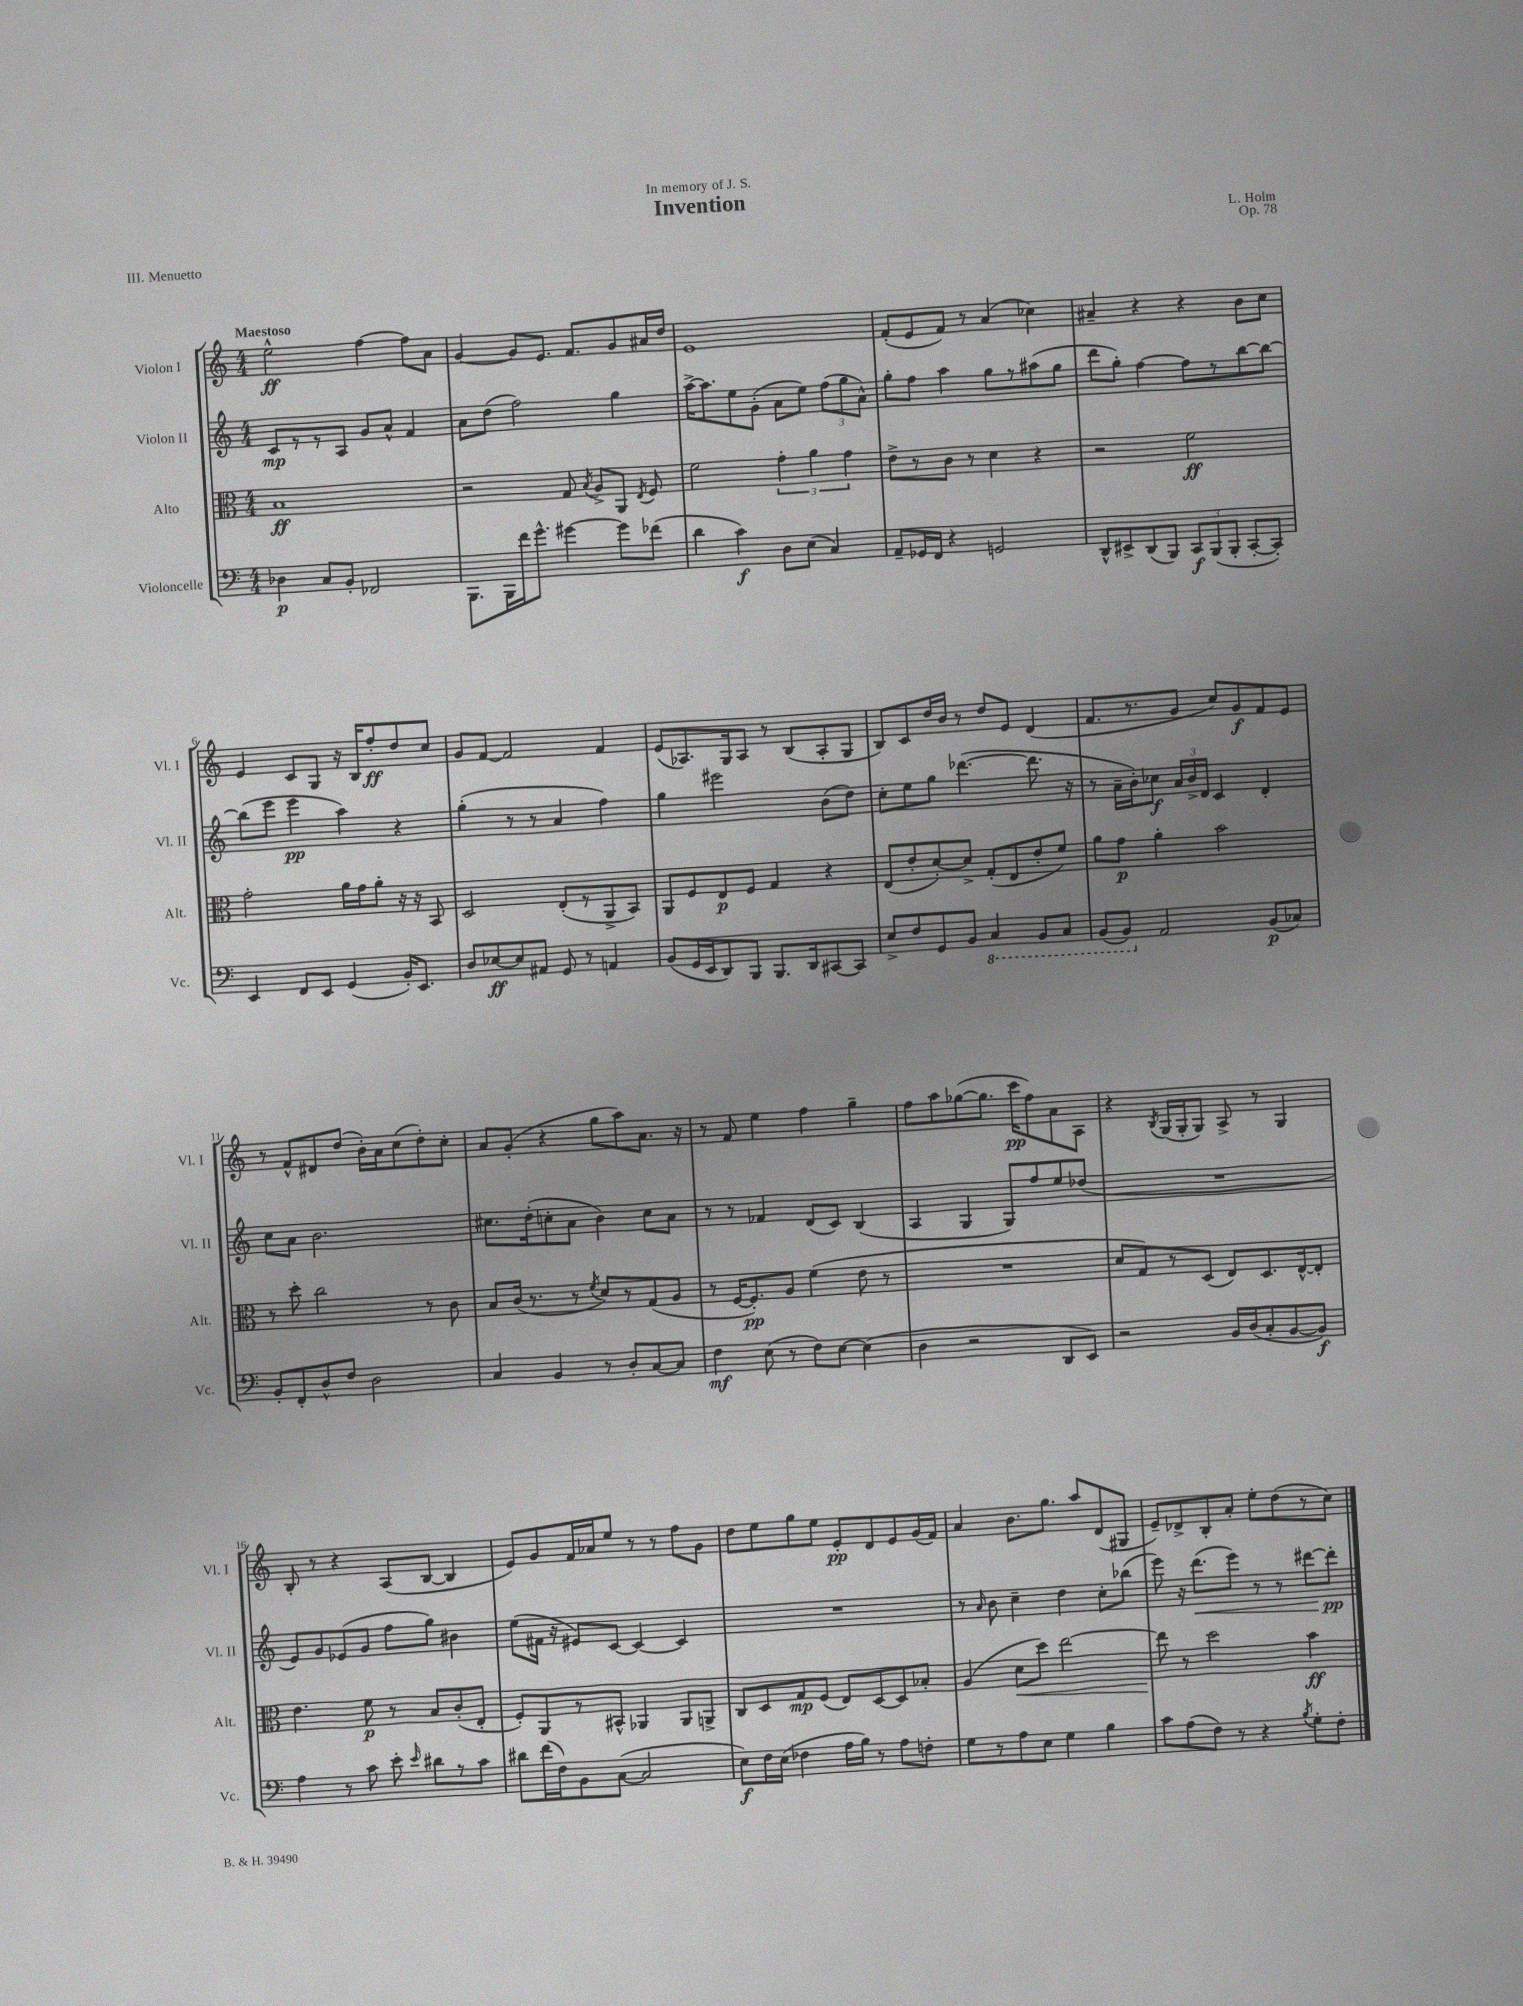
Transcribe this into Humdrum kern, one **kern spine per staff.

**kern	**dynam	**kern	**dynam	**kern	**dynam	**kern	**dynam
*part4	*part4	*part3	*part3	*part2	*part2	*part1	*part1
*staff4	*staff4	*staff3	*staff3	*staff2	*staff2	*staff1	*staff1
*I"Violoncelle	*	*I"Alto	*	*I"Violon II	*	*I"Violon I	*
*I'Vc.	*	*I'Alt.	*	*I'Vl. II	*	*I'Vl. I	*
*clefF4	*	*clefC3	*	*clefG2	*	*clefG2	*
*k[]	*	*k[]	*	*k[]	*	*k[]	*
*M4/4	*	*M4/4	*	*M4/4	*	*M4/4	*
=1	=1	=1	=1	=1	=1	=1	=1
!	!	!	!	!	!	!LO:TX:a:B:t=Maestoso	!
4D-X\	p	1B	ff	8c/L	mp	2ee^^\	ff
.	.	.	.	8r	.	.	.
8C/L	.	.	.	8r	.	.	.
8BB'/J	.	.	.	8A/J	.	.	.
2FF-X/	.	.	.	8g/L	.	[4ff\	.
.	.	.	.	8a^^/J	.	.	.
.	.	.	.	4f/	.	8ff\L]	.
.	.	.	.	.	.	8a\J	.
=2	=2	=2	=2	=2	=2	=2	=2
8.BBB\L	.	2r	.	8a\L	.	[4g/	.
.	.	.	.	(8dd\J	.	.	.
16BBB\L	.	.	.	.	.	.	.
16f\J	.	.	.	2ff\)	.	8g/L]	.
8.g^^\J	.	.	.	.	.	.	.
.	.	.	.	.	.	8.e/J	.
[4g#X\	.	8G/	.	.	.	.	.
.	.	.	.	.	.	8.f/L	.
.	.	8qB/	.	.	.	.	.
.	.	8A^/L	.	.	.	.	.
8g#\L]	.	8AA/J	.	4gg\	.	8g/	.
.	.	8qE/	.	.	.	.	.
(8f-X\J	.	8F/	.	.	.	16a#X/L	.
.	.	.	.	.	.	16dd/JJ	.
=3	=3	=3	=3	=3	=3	=3	=3
4d\	.	2f\	.	[16aa^\KL	.	1e	.
.	.	.	.	8.aa\]	.	.	.
4c\)	f	.	.	8ee\	.	.	.
.	.	.	.	(8g'\J	.	.	.
8D\L	.	6g'\	.	8a\L	.	.	.
(8E\J	.	.	.	8ee\J)	.	.	.
.	.	6a\	.	.	.	.	.
4C/)	.	.	.	(12ff\L	.	.	.
.	.	6g\	.	12gg\	.	.	.
.	.	.	.	12a^^\J)	.	.	.
=4	=4	=4	=4	=4	=4	=4	=4
8AA~/L	.	8e^\L	.	8gg'\L	.	(8f'/L	.
16GG-X/L	.	8r	.	8ff\J	.	8e/	.
16FF/JJ	.	.	.	.	.	.	.
4r	.	8c\J	.	4aa\	.	8f/J)	.
.	.	8r	.	.	.	8r	.
2GGn/	.	4d\	.	8gg\L	.	(4a/	.
.	.	.	.	8r	.	.	.
.	.	4r	.	(8aa#X\	.	4cc-X\)	.
.	.	.	.	8gg\J	.	.	.
=5	=5	=5	=5	=5	=5	=5	=5
8DD^^/L	.	2r	.	8ddd\L	.	4a#X~/	.
8EE#X^/	.	.	.	8gg'\J)	.	.	.
(8DD/	.	.	.	[4ff\	.	4r	.
8BBB/J)	.	.	.	.	.	.	.
12CC/L	f	2f\	ff	8ff\L]	.	4r	.
(12BBB/	.	.	.	.	.	.	.
.	.	.	.	8r	.	.	.
12BBB'/J	.	.	.	.	.	.	.
[8CC'/L	.	.	.	[8bb\	.	8b\L	.
8CC'/J])	.	.	.	8bb\J_	.	8cc\J	.
!!LO:LB:g=z
=6	=6	=6	=6	=6	=6	=6	=6
4EE/	.	2g'\	.	(8bb\L]	.	4e/	.
.	.	.	.	8eee\J	.	.	.
8FF/L	.	.	.	4eee\	pp	8c/L	.
8EE/J	.	.	.	.	.	8G/J	.
(4GG/	.	16a\LL	.	4aa\)	.	16r	.
.	.	16g\J	.	.	.	16B/KL	.
.	.	8a'\J	.	.	.	8ff'/	ff
16BB'/KL)	.	16r	.	4r	.	8dd/	.
8.EE/J	.	16r	.	.	.	.	.
.	.	8BB/	.	.	.	8cc/J	.
=7	=7	=7	=7	=7	=7	=7	=7
8D/L	.	2D/	.	(4gg'\	.	8g/L	.
[8E-X/	ff	.	.	.	.	[8f/J	.
8E-/]	.	.	.	8r	.	2f/]	.
8AA#X/J	.	.	.	8r	.	.	.
8GG/	.	(8E'/L	.	4a/	.	.	.
8r	.	8r	.	.	.	.	.
4AAn/	.	8AA^/	.	4ff\)	.	4f/	.
.	.	8BB/J)	.	.	.	.	.
=8	=8	=8	=8	=8	=8	=8	=8
(8BB/L	.	8AA/L	.	4gg\	.	(8e/L	.
16GG/L	.	8F/	.	.	.	8.A-X/)	.
16EE/J	.	.	.	.	.	.	.
8DD/)	.	8E/	p	2eee#X\	.	.	.
.	.	.	.	.	.	16G/k	.
8BBB/J	.	8F/J	.	.	.	8A-/J	.
8.BBB/L	.	4G/	.	.	.	8r	.
.	.	.	.	.	.	(8B/L	.
16DD/k	.	.	.	.	.	.	.
[8CC#X/	.	4r	.	(8b\L	.	8A-'/	.
8CC#/J]	.	.	.	8dd\J)	.	8G/J	.
=9	=9	=9	=9	=9	=9	=9	=9
8E^/L	.	(8E/L	.	8cc'\L	.	8B/L)	.
8F/	.	8e'/	.	8ee\	.	8c/	.
8GG/	.	[8d'/)	.	8gg\J	.	16dd/L	.
.	.	.	.	.	.	16b/JJ	.
8BB/J	.	8d^/J]	.	([4.ddd-X\	.	8r	.
*8ba	*	*	*	*	*	*	*
4CC/	.	(8G'/L	.	.	.	8dd/L	.
.	.	8E/	.	.	.	8e/J	.
8BBB/L	.	8e'/	.	8.ddd-\]	.	(4d/	.
8CC/J	.	8f/J)	.	.	.	.	.
.	.	.	.	16r	.	.	.
=10	=10	=10	=10	=10	=10	=10	=10
(8BBB/L	.	8a\L	.	8r	.	8.f/L	.
8BBB/J)	.	8g\J	p	16a~\LL	.	.	.
.	.	.	.	16b'\J)	.	8.r	.
*X8ba	*	*	*	*	*	*	*
2AA/	.	4a'\	.	8cc-X\J	f	.	.
.	.	.	.	24a/LL	.	8g/J	.
.	.	.	.	24b^/	.	.	.
.	.	.	.	24d/JJ	.	.	.
.	.	2b\	.	4c/	.	8cc/L)	.
.	.	.	.	.	.	8g/	f
(8BB/L	p	.	.	4d'/	.	8f/	.
8C-X/J)	.	.	.	.	.	8e/J	.
!!LO:LB:g=z
=11	=11	=11	=11	=11	=11	=11	=11
8BB'/L	.	8r	.	8cc\L	.	8r	.
8FF'/	.	8dd'\	.	8a\J	.	8f^^/L	.
8D^^/	.	2cc\	.	2.b\	.	8d#X/	.
8F/J	.	.	.	.	.	(8dd/J	.
2D\	.	.	.	.	.	16b'\LL)	.
.	.	.	.	.	.	16a\J	.
.	.	.	.	.	.	(8cc\	.
.	.	8r	.	.	.	8dd'\)	.
.	.	8c\	.	.	.	8cc'\J	.
=12	=12	=12	=12	=12	=12	=12	=12
4C/	.	8B/L	.	8.cc#X\L	.	8a/L	.
.	.	(16c/Jk	.	.	.	(8g'/J	.
.	.	8.r	.	(16dd'\k	.	.	.
4BB/	.	.	.	8ccn'\	.	4r	.
.	.	8r	.	8a\J	.	.	.
.	.	8qf/	.	.	.	.	.
8r	.	8d/L)	.	4b\)	.	8gg\L	.
8D'/L	.	8r	.	.	.	8aa\)	.
[8C/	.	(8G/	.	8cc\L	.	8.a\J	.
8C/J]	.	8A/J	.	8a\J	.	.	.
.	.	.	.	.	.	16r	.
=13	=13	=13	=13	=13	=13	=13	=13
4F\	mf	8r	.	8r	.	8r	.
.	.	[16F/KL	.	8r	.	8f/	.
.	.	8.F'/])	pp	.	.	.	.
(8E\	.	.	.	4f-X/	.	4ee\	.
8r	.	8A/J	.	.	.	.	.
8F\L)	.	(4f\	.	(8d/L	.	4ff\	.
[8E\J	.	.	.	8c/J)	.	.	.
(4E\]	.	8e\	.	(4B/	.	4gg~\	.
.	.	8r	.	.	.	.	.
=14	=14	=14	=14	=14	=14	=14	=14
4D\	.	1r	.	4A/	.	8ff\L	.
.	.	.	.	.	.	8aa\	.
2r	.	.	.	4G/	.	([8gg-X\	.
.	.	.	.	.	.	8.gg-\J]	.
.	.	.	.	8G/L)	.	.	.
.	.	.	.	.	.	16ccc\KL	pp
.	.	.	.	8ff/	.	8ff\)	.
8DD/L	.	.	.	8ee/	.	8a\	.
8EE/J)	.	.	.	(8dd-X/J	.	8A\J	.
=15	=15	=15	=15	=15	=15	=15	=15
2r	.	8d/L	.	1r	.	4r	.
.	.	8G/)	.	.	.	.	.
.	.	.	.	.	.	8qB/	.
.	.	8r	.	.	.	(16G/LL	.
.	.	.	.	.	.	16G'/J	.
.	.	(8D/J	.	.	.	8G/J)	.
16BB/LL	.	8E/L)	.	.	.	8A^/	.
(16D/J	.	.	.	.	.	.	.
8C'/	.	8.D/	.	.	.	8r	.
[8BB/	.	.	.	.	.	4G/	.
.	.	[16E^^/k	.	.	.	.	.
8BB/J])	f	8E'/J]	.	.	.	.	.
!!LO:LB:g=z
=16	=16	=16	=16	=16	=16	=16	=16
4A\	.	4.e\	.	8e/L)	.	8B'/	.
.	.	.	.	8g/	.	8r	.
8r	.	.	.	(8e-X/	.	4r	.
8c\	.	8f\	p	8g/J	.	.	.
8e'\	.	8r	.	8ff\L	.	(8A/L	.
16qqe/	.	.	.	.	.	.	.
8d#X\L	.	8B/L	.	8gg\J)	.	[8B/J	.
8r	.	(8c'/	.	4b#X\	.	4B/]	.
8c\J	.	8E'/J	.	.	.	.	.
=17	=17	=17	=17	=17	=17	=17	=17
8d#X\L	.	8F'/L)	.	(8ee\L	.	8e/L)	.
(16f\L	.	8AA/	.	16f#X\Jk	.	8g/	.
16F\J)	.	.	.	16r	.	.	.
8BB\	.	8r	.	8e#X/L)	.	16f/L	.
.	.	.	.	.	.	16a-X/J	.
([8C\J	.	8BB#X^^/J	.	[8c/J	.	8ee/J	.
2C/]	.	4AA-X/	.	4c/_	.	8r	.
.	.	.	.	.	.	8r	.
.	.	8AA-/L	.	4c/]	.	8ff\L	.
.	.	8AAn^/J	.	.	.	8g\J	.
=18	=18	=18	=18	=18	=18	=18	=18
8E\L)	f	8C/L	.	1r	.	8dd\L	.
16F\L	.	8D/	.	.	.	8ee\	.
(16E\JJ	.	.	.	.	.	.	.
4F-X\	.	8G/	mp	.	.	8gg\	.
.	.	(8F/J	.	.	.	8ee\J	.
16A\LL	.	8E/L)	.	.	.	8e'/L	pp
16B\JJ)	.	.	.	.	.	.	.
8r	.	[8D/	.	.	.	8d/	.
8A\L	.	8D/]	.	.	.	8e/	.
8Fn'\J	.	8B-X'/J	.	.	.	(16g/L	.
.	.	.	.	.	.	16f/JJ)	.
=19	=19	=19	=19	=19	=19	=19	=19
8G\L	.	(4A/	.	8r	.	4a/	.
.	.	.	.	16qqa/	.	.	.
8r	.	.	.	8b\	.	.	.
!	!	!	!LO:HP:b	!	!	!	!
8A\	.	8d\L	<	4cc~\	.	8.b\L	.
8E\J	.	8dd\J)	.	.	.	.	.
.	.	.	.	.	.	8.gg\J	.
4G\	.	[2ee\	.	4dd\	.	.	.
.	.	.	.	.	.	8aa/L	.
4B\	.	.	.	8cc'\L	.	(8d/	.
.	.	.	.	(8bb-X\J	.	8G#X/J	.
=20	=20	=20	=20	=20	=20	=20	=20
8c\L	.	8ee\]	.	8eee\)	.	8e~/L)	.
(8A\	.	8r	[	16r	.	8d-X^/	.
!	!	!	!	!	!LO:HP:b	!	!
.	.	.	.	(8.ddd\L	<	.	.
8F\J)	.	2dd\	.	.	.	8B'/	.
8r	.	.	.	8eee\J)	.	8a'/J	.
4r	.	.	.	8r	.	8ee'\L	.
.	.	.	.	8r	.	(8dd\	.
8qB/	.	.	.	.	.	.	.
8G'\L	.	4b\	ff	[8ddd#X\L	.	8r	.
8F'\J	.	.	.	8ddd#'\J]	pp	8cc\J)	.
.	.	.	.	.	[	.	.
==	==	==	==	==	==	==	==
*-	*-	*-	*-	*-	*-	*-	*-
